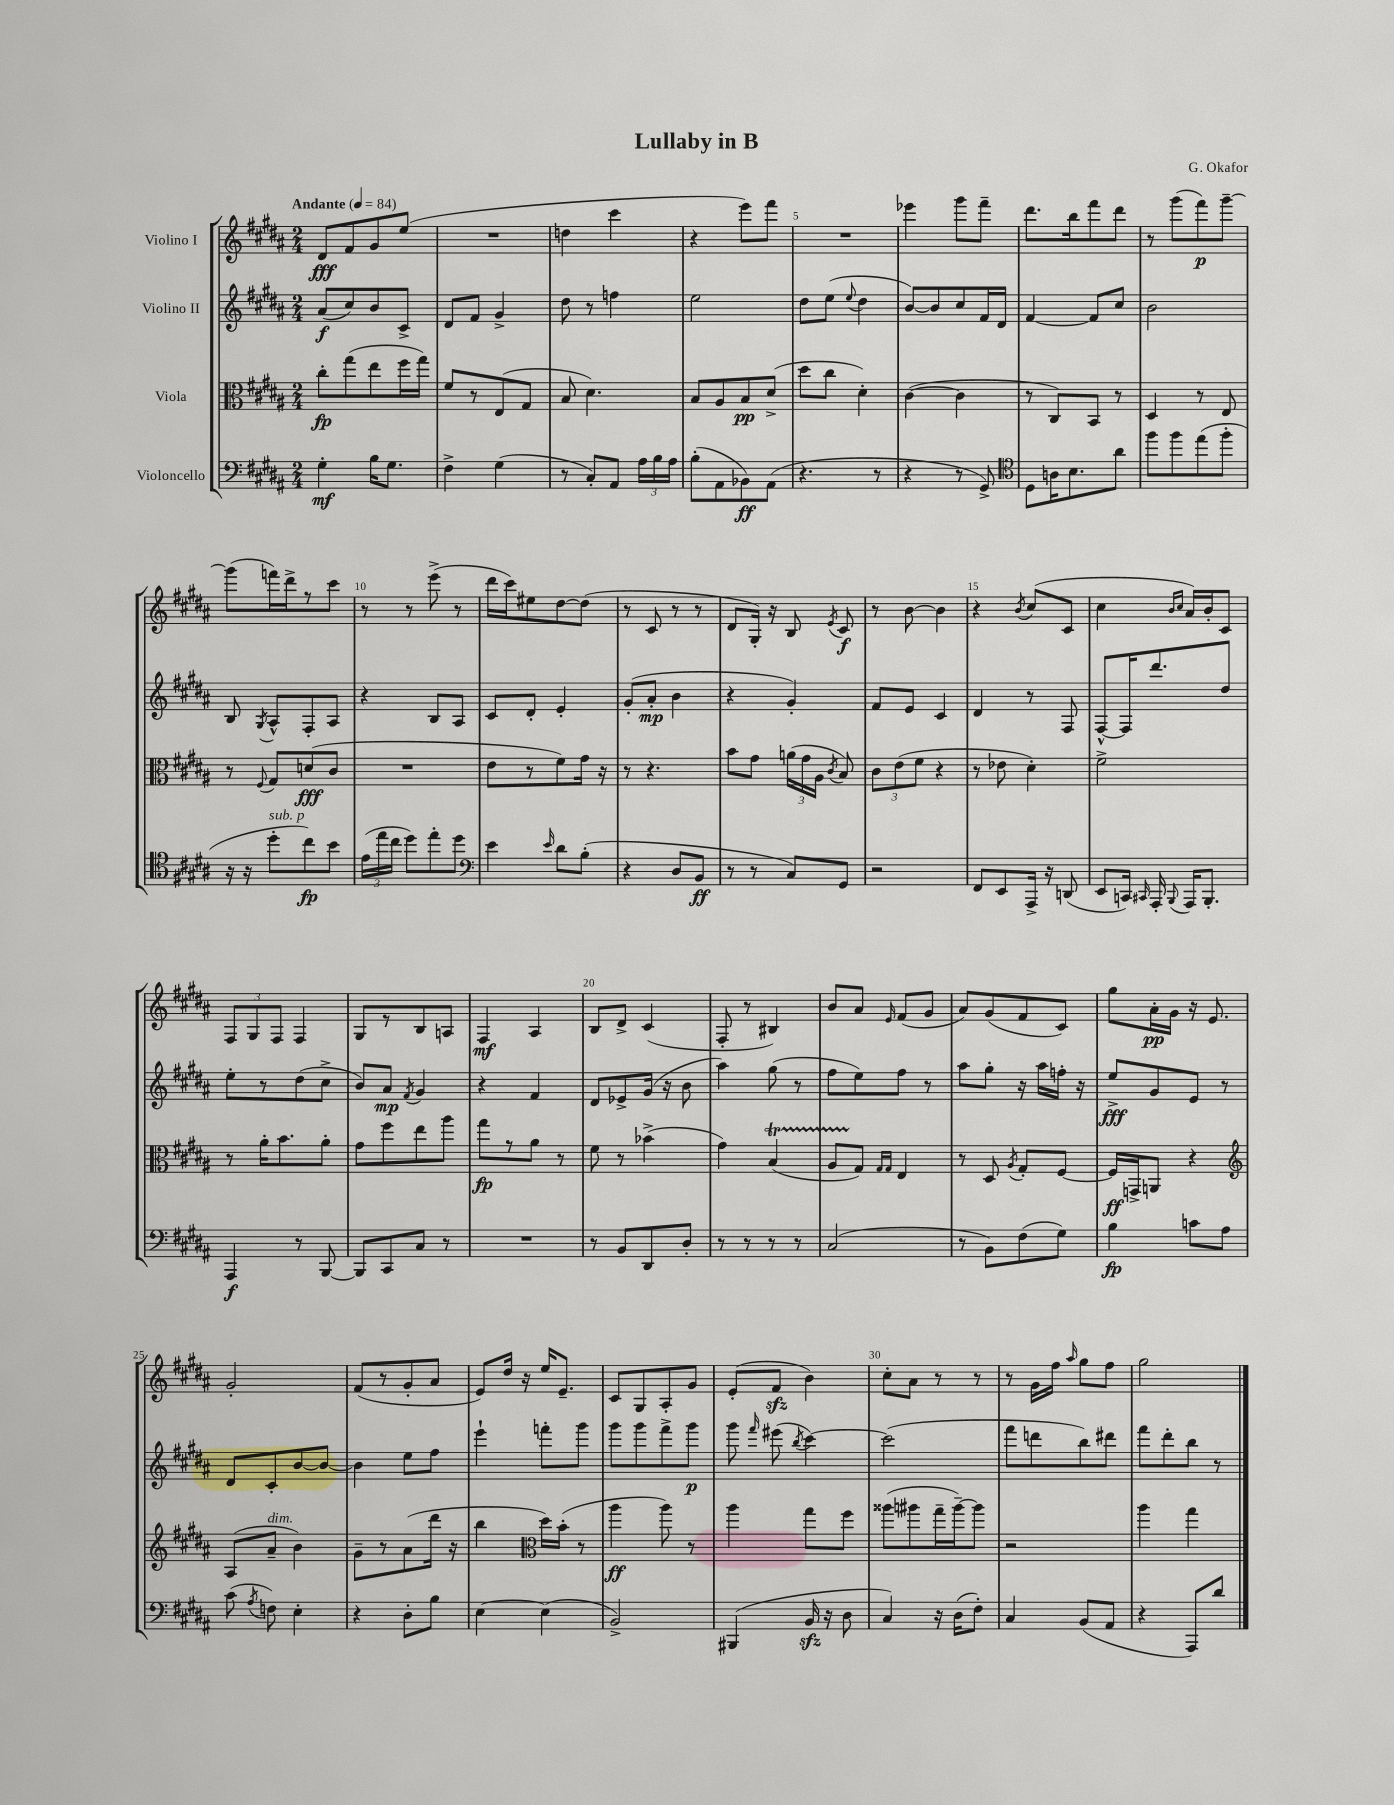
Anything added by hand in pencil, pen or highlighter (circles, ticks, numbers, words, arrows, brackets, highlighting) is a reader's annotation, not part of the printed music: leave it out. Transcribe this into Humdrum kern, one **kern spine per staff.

**kern	**kern	**kern	**kern
*staff4	*staff3	*staff2	*staff1
*clefF4	*clefC3	*clefG2	*clefG2
*k[f#c#g#d#a#]	*k[f#c#g#d#a#]	*k[f#c#g#d#a#]	*k[f#c#g#d#a#]
*M2/4	*M2/4	*M2/4	*M2/4
*MM84	*MM84	*MM84	*MM84
4G#'	8cc#'	(8a#	8d#
.	(8gg#	8cc#)	8f#
16B	8ee	8b	8g#
8.G#	.	.	.
.	16ff#	8c#^	(8ee
.	16gg#)	.	.
=	=	=	=
4F#^	8f#	8d#	2r
.	8r	8f#	.
(4G#	(8E	4g#^	.
.	8G#	.	.
=	=	=	=
8r	8B	8dd#	4dd
8C#')	4.d#)	8r	.
8AA#	.	4ff	4ccc#
24A#	.	.	.
24B	.	.	.
24A#	.	.	.
=	=	=	=
(8B'	8B	2ee	4r
8AA#	8A#	.	.
8BB-)	8B	.	8eee)
(8AA#	(8d#^	.	8fff#
=	=	=	=
4.r	8dd#	8dd#	2r
.	8cc#	(8ee	.
.	.	8qqee	.
.	4d#')	4dd#	.
8r	.	.	.
=	=	=	=
4r	([4c#	[8b)	4eee-
.	.	8b]	.
8r	4c#]	8cc#	8ggg#
8GG#^)	.	16f#	8fff#~
.	.	16d#	.
=	=	=	=
*clefC4	*	*	*
8D#	8r	[4f#	8.ddd#
16A	8C#)	.	.
8.B	.	.	16bb
.	8BB	8f#]	8fff#
8a#	8r	8cc#	8ddd#
=	=	=	=
8ff#	4D#	2b	8r
8ff#	.	.	(8ggg#
(8ee	8r	.	8fff#)
8ff#'	8E	.	[8ggg#~
=	=	=	=
16r	8r	8B	(8ggg#]
16r	.	.	.
.	8qqF#	8qG#	.
8dd#'	8G#	8A#^^	16fff)
.	.	.	16ddd#^
8cc#)	(8d	8F#'	8r
8b	8c#	8A#	8ccc#
=	=	=	=
(24e	2r	4r	8r
24ee	.	.	.
24cc#	.	.	.
8dd#)	.	.	8r
8ee'	.	8B	(8eee^
8dd#	.	8A#	8r
=	=	=	=
*clefF4	*	*	*
4e	8e	8c#	16ddd#
.	.	.	16ccc#)
.	8r	8d#'	8ee#
16qqe	.	.	.
8d#	8f#)	4e'	[8dd#
(8B'	16g#	.	(8dd#]
.	16r	.	.
=	=	=	=
4r	8r	(8g#'	8r
.	4.r	8a#'	8c#
8D#	.	4b	8r
8BB	.	.	8r
=	=	=	=
8r	8b	4r	8d#
8r	8g#	.	16G#')
.	.	.	16r
8C#)	(24a	4g#')	8B
.	24g#	.	.
.	24A#	.	.
.	8qc#	.	8qe
8GG#	8B)	.	8c#
=	=	=	=
2r	12c#	8f#	8r
.	(12e	.	.
.	.	8e	[8b
.	12f#	.	.
.	4r	4c#	4b]
=	=	=	=
8FF#	8r	4d#	4r
8EE	8e-	.	.
.	.	.	8qb
16AAA#^	4d#')	8r	(8cc#
16r	.	.	.
(8DD	.	8F#	8c#
=	=	=	=
8EE	2f#^	[8F#^^	4cc#
16CC)	.	16F#]	.
16qqCC#	.	.	.
16AAA#'	.	8.ddd#	.
.	.	.	16qqb
8qqBBB	.	.	16qqcc#
16AAA#	.	.	16a#)
8.BBB'	.	.	16b'
.	.	8dd#	8c#
=	=	=	=
4AAA#	8r	8ee'	12F#
.	.	.	12G#
.	16a#'	8r	.
.	.	.	12F#
.	8.b	.	.
8r	.	(8dd#	4F#
[8BBB	8a#'	8cc#^	.
=	=	=	=
8BBB]	8g#	8b)	8G#
8CC#	8ff#	8a#	8r
.	.	8qf#	.
8C#	8ee	4g#	8B
8r	8aa#	.	8A
=	=	=	=
2r	8gg#	4r	4F#
.	8r	.	.
.	8a#	4f#	4A#
.	8r	.	.
=	=	=	=
8r	8f#	8d#	8B
8BB	8r	8e-^	8d#^
8DD#	(4b-^	(16g#	(4c#
.	.	16r	.
8D#'	.	8b	.
=	=	=	=
8r	4g#)	4aa#)	8F#'
8r	.	.	8r
8r	(4B	(8gg#	4B#)
8r	.	8r	.
=	=	=	=
(2C#	8A#	8ff#	8b
.	8G#)	8ee)	8a#
.	16qqG#	.	.
.	16qqG#	.	16qqe
.	4E	8ff#	(8f#
.	.	8r	8g#
=	=	=	=
8r	8r	8aa#	8a#)
8BB)	8D#	8gg#'	(8g#
.	8qA#	.	.
(8F#	8G#'	16r	8f#
.	.	16aa#	.
8G#)	[8F#	16ff'	8c#)
.	.	16r	.
=	=	=	=
4B	16F#]	8ee^	8gg#
.	16GG^	.	.
.	8AA	8g#	16a#'
.	.	.	16g#
8c	4r	8e	16r
.	.	.	8.e
8A#	.	8r	.
=	=	=	=
*	*clefG2	*	*
(8c#	(8A#	8d#	2g#'
8qA#	.	.	.
8F)	8a#~	8c#'	.
4E'	4b)	[8b	.
.	.	8b_	.
=	=	=	=
4r	8g#~	4b]	(8f#
.	8r	.	8r
8D#'	(8a#	8ee	8g#'
8B	16ddd#	8ff#	8a#
.	16r	.	.
=	=	=	=
[4E	4bb	4eee`	8e)
.	.	.	16dd#
.	.	.	16r
*	*clefC3	*	*
(4E]	16dd#)	8fff'	16ee
.	(16b'	.	8.e~
.	8r	8ggg#	.
=	=	=	=
2BB^)	4aa#	8ggg#	8c#
.	.	8ggg#	8G#
.	8aa#)	8fff#^	8A#'
.	8r	8ggg#	8g#
=	=	=	=
(4BBB#	4aa#	8ggg#	(8e'
.	.	16qqfff#	.
.	.	(8eee#	8f#
.	.	8qbb	.
16BB	8gg#	[4ccc#)	4b)
16r	.	.	.
8D#	8ff#	.	.
=	=	=	=
4C#)	(8aa##	(2ccc#]	8cc#'
.	8aa#	.	8a#
16r	16gg#~	.	8r
(16D#	[16aa#~)	.	.
8F#')	8aa#]	.	8r
=	=	=	=
4C#	2r	8fff#	8r
.	.	8ddd	16g#
.	.	.	16ff#
.	.	.	16qqaa#
(8BB	.	8bb)	8gg#
8AA#	.	8ddd#	8ff#
=	=	=	=
4r	4aa#	8fff#	2gg#
.	.	8ddd#'	.
8AAA#)	4gg#	8bb	.
8d#	.	8r	.
==	==	==	==
*-	*-	*-	*-
